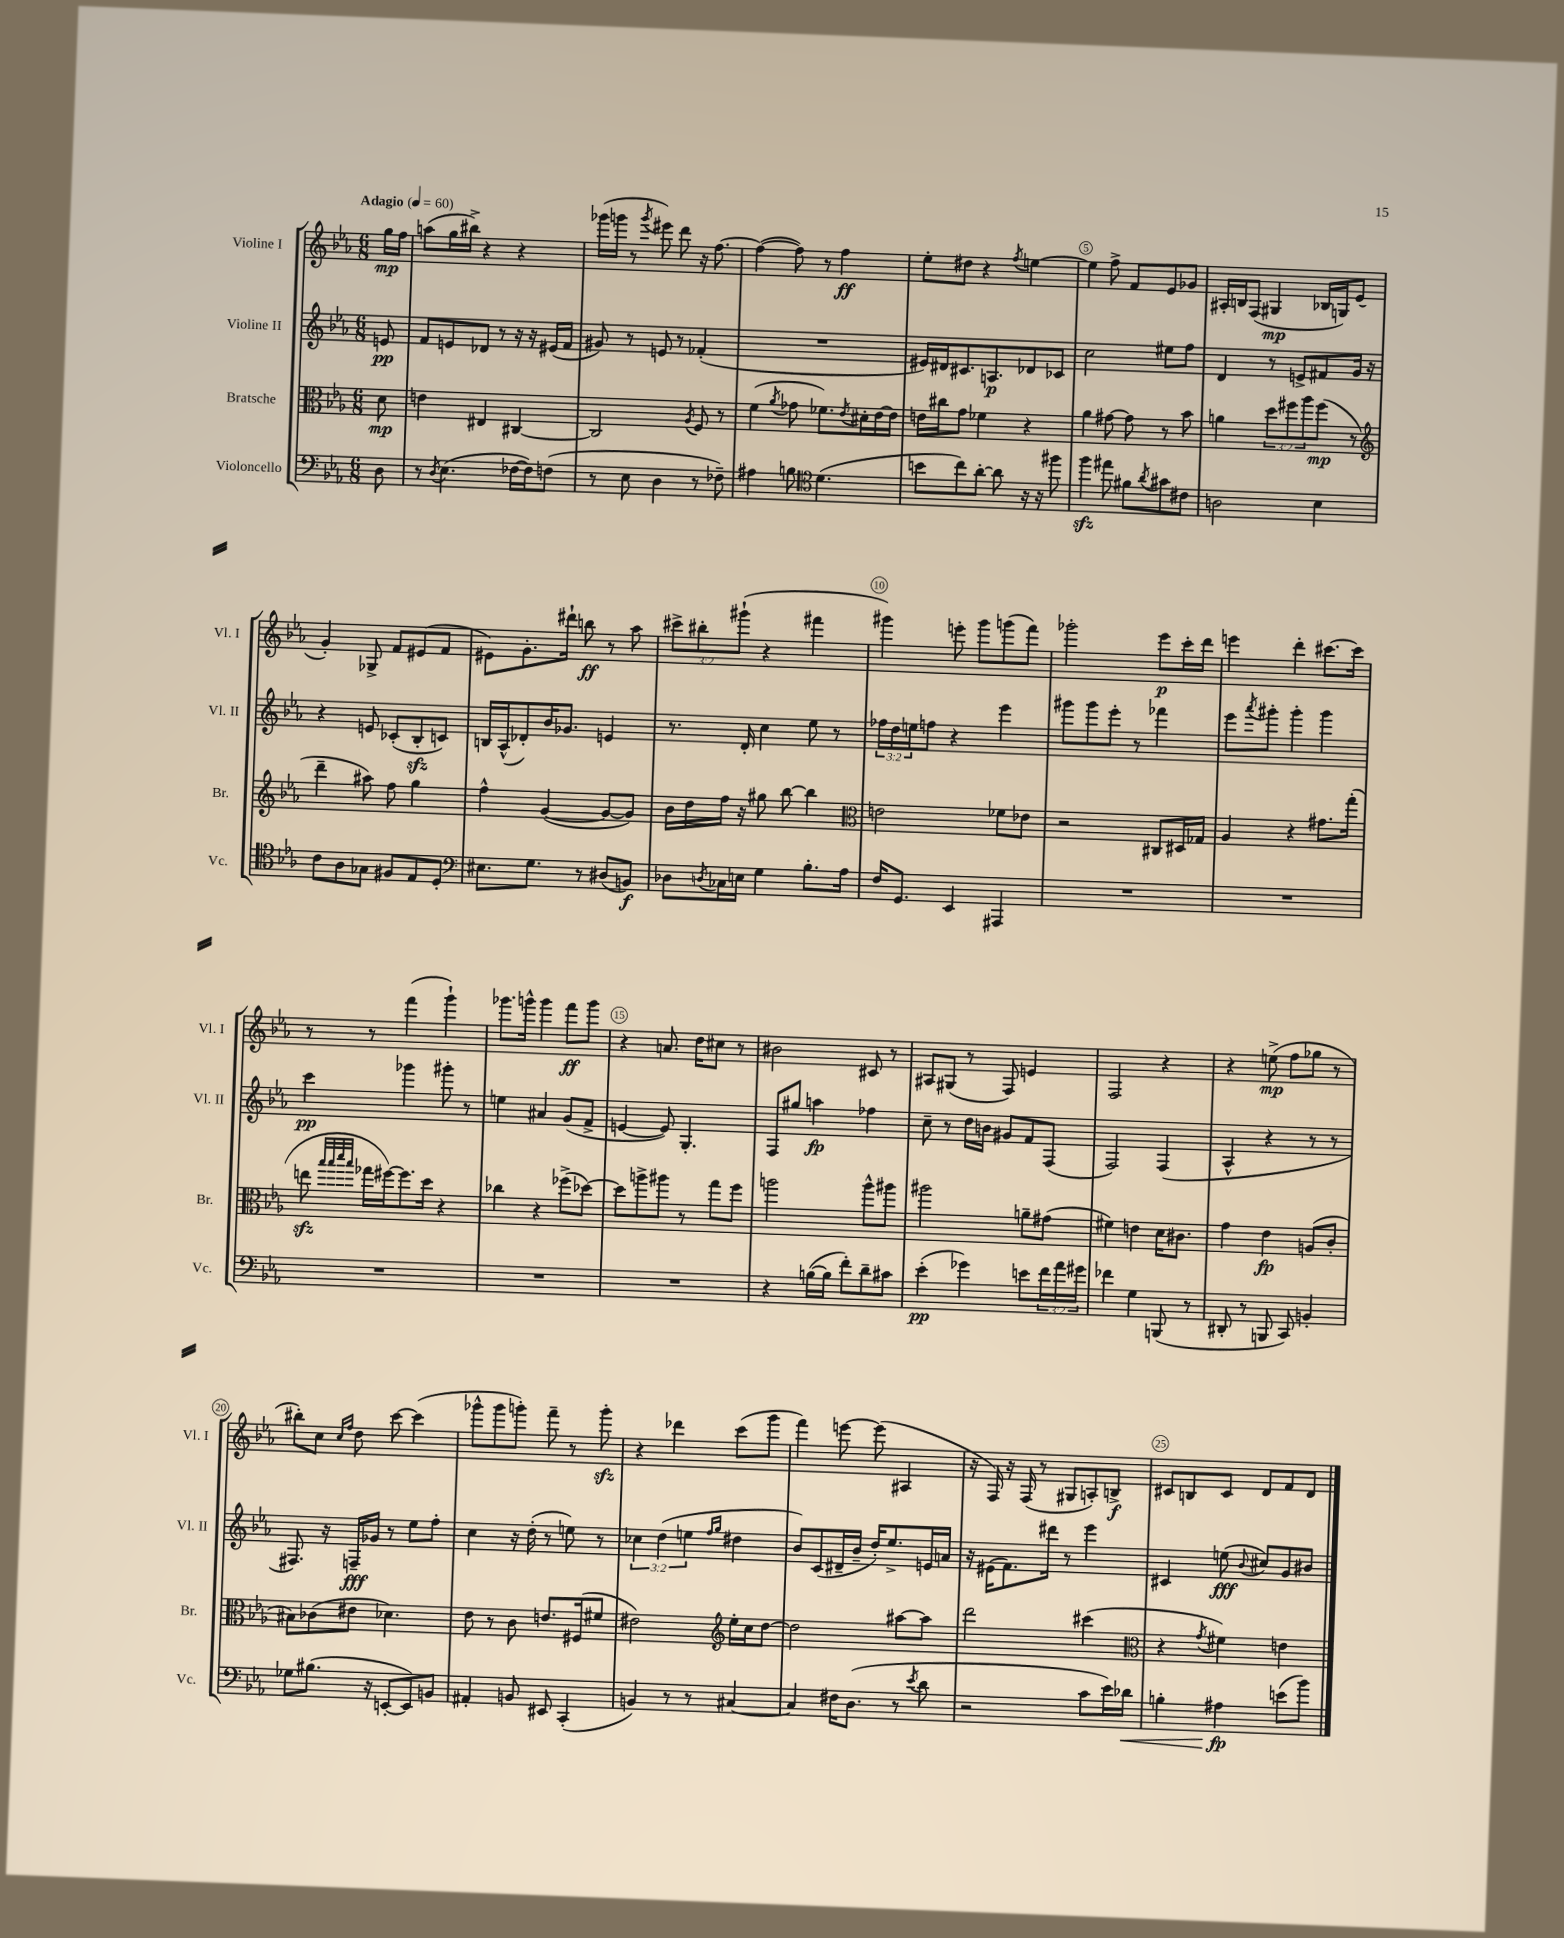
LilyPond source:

<<
\new StaffGroup <<
\new Staff = "s0" \with { instrumentName = "Violine I" shortInstrumentName = "Vl. I" } {
    \clef treble \key ees \major \numericTimeSignature \time 6/8 \override Staff.TupletNumber.text = #tuplet-number::calc-fraction-text \partial 8 \tempo "Adagio" 4 = 60
    g''16\mp f''16 |
    a''8( g''16 bis''16->) r4 r4 |
    ges'''16( g'''16 r8 \acciaccatura { g'''8 } eis'''8) d'''8 r16 f''8.~ |
    f''4~( f''8) r8 f''4\ff |
    ees''8-. dis''8 r4 \acciaccatura { f''8 } e''4~ |
    e''4 f''8-> f'8 ees'8 ges'8 |
    ais16-. b16 f8( gis4\mp bes16 g16) ees'8( |
    g'4-.) ges8-> f'8 eis'8( f'8 |
    eis'8) g'8.-. dis'''16-! b''8\ff r8 aes''8 |
    \tuplet 3/2 { cis'''8-> bis''8-. gis'''8-!( } r4 fis'''4 |
    gis'''4) e'''8-. gis'''8 g'''8( f'''8) |
    ges'''2-. ees'''8\p c'''16-. d'''16 |
    e'''4 d'''4-. cis'''8.~ cis'''16 |
    r8 r8 f'''4( g'''4-!) |
    ges'''8. g'''16-^ g'''4 f'''8\ff g'''8 |
    r4 a'8. d''16 cis''8 r8 |
    bis'2 cis'8 r8 |
    ais8 gis8( r8 f8) e'4 |
    f2 r4 |
    r4 e''8->\mp( f''8 ges''8 r8 |
    bis''8-.) c''8 \grace { c''16 f''16 } d''8 c'''8~ c'''4( |
    ges'''8-^ ges'''8 g'''8-.) f'''8-- r8 g'''8-.\sfz |
    r4 des'''4 c'''8( g'''8 |
    f'''4) e'''8~ e'''8( ais4 |
    r16 f16) r16 f16( r8 gis8 a8-.) b8->\f |
    cis'8 b8 cis'8 d'8 f'8 d'8 \bar "|." |
}
\new Staff = "s1" \with { instrumentName = "Violine II" shortInstrumentName = "Vl. II" } {
    \clef treble \key ees \major \numericTimeSignature \time 6/8 \override Staff.TupletNumber.text = #tuplet-number::calc-fraction-text \partial 8
    e'8\pp |
    f'8 e'8 des'8 r8 r16 r16 eis'16( f'16 |
    gis'8) r8 e'8 r8 fes'4-.( |
    R2. |
    eis'16) dis'16 cis'8. a8.\p des'8 ces'8 |
    c''2 eis''8 f''8 |
    d'4 r8 e'8-> fis'8 g'16 r16 |
    r4 e'8 ces'8-.( bes8-.\sfz c'8) |
    b16 aes16-^( des'8-.) bes'16 ges'8. e'4 |
    r8. d'16-. c''4 ees''8 r8 |
    \tuplet 3/2 { fes''16 d''16 e''16 } f''8 r4 ees'''4 |
    gis'''8 gis'''8 ees'''8-. r8 fes'''4 |
    ees'''8 \acciaccatura { aes'''8 } gis'''8-. gis'''4-. gis'''4 |
    c'''4\pp ges'''4 gis'''8-. r8 |
    e''4 ais'4 g'8( f'8-> |
    e'4~ e'8) g4.-. |
    f8 gis''8 a''4\fp fes''4 |
    c''8-- r8 d''16 b'16 gis'8 f'8 f8( |
    f2) f4( |
    aes4-^ r4 r8 r8 |
    fis8.) r16 f16--\fff ges'16 r8 ees''8 f''8-. |
    c''4 r16 d''16-.( r8 e''8) r8 |
    \tuplet 3/2 { ces''4 d''4( e''4 } \grace { f''16 g''16 } dis''4 |
    bes'8) c'8( dis'16-- bes'16-- d''16-.) ees''8.-> e'16 a'16 |
    r16 eis'16( f'8.) dis'''16 r8 ees'''4 |
    cis'4 e''8\fff( \appoggiatura { bes'8 } cis''8) g'8 bis'8 \bar "|." |
}
\new Staff = "s2" \with { instrumentName = "Bratsche" shortInstrumentName = "Br." } {
    \clef alto \key ees \major \numericTimeSignature \time 6/8 \override Staff.TupletNumber.text = #tuplet-number::calc-fraction-text \partial 8
    d'8\mp |
    e'4 eis4 cis4~ |
    cis2 \acciaccatura { aes8 } f8 r8 |
    f'4( \acciaccatura { aes'8 } ges'8 fes'8.) \acciaccatura { ees'8 } dis'16-. ees'16~ ees'16 |
    e'16 cis''16 g'8 fes'4 r4 |
    aes'4 gis'8~ gis'8 r8 bes'8 |
    a'4 \tuplet 3/2 { d''8 fis''8 aes''8 } fis''8\mp( r8 |
    \clef treble d'''4-- ais''8) f''8 g''4 |
    f''4-^ g'4~( g'8~ g'8) |
    bes'16 d''16 f''16 r16 gis''8 bes''8~ bes''4 |
    \clef alto e'2 fes'8 ees'8 |
    r2 cis8 dis16 ges16 |
    aes4 r4 gis'8. g''16-.( |
    e''8\sfz \grace { bes''32 bes''32 d'''32 bes''32 } ges''16 fis''16~) fis''8. d''16 r4 |
    ces''4 r4 fes''8->( des''8~) |
    des''8 a''8-> ais''8 r8 g''8 f''8 |
    a''2 a''8-^ ais''8 |
    ais''2 a'8-- gis'8( |
    fis'4) e'4 d'16 cis'8. |
    g'4 ees'4\fp a8( c'8-. |
    bis8) ces'8( eis'8 des'4.) |
    ees'8 r8 c'8 e'8. fis16( fis'8 |
    eis'2) \clef treble ees''16-. c''16 d''8~ |
    d''2 ais''8~ ais''8 |
    d'''2 cis'''4( |
    \clef alto r4 \acciaccatura { g'8 } fis'4) e'4 \bar "|." |
}
\new Staff = "s3" \with { instrumentName = "Violoncello" shortInstrumentName = "Vc." } {
    \clef bass \key ees \major \numericTimeSignature \time 6/8 \override Staff.TupletNumber.text = #tuplet-number::calc-fraction-text \partial 8
    d8 |
    r8 \acciaccatura { d8 } ees4.( fes16~ fes16) f8( |
    r8 ees8 d4 r8 fes8--) |
    ais4 b8 \clef tenor d'4.( |
    b'8 c''8) aes'8~-. aes'8 r16 r16 fis''8 |
    f''4\sfz eis''8 fis'8 \acciaccatura { aes'8 } gis'8 cis'8 |
    a2 bes4 |
    c'8 aes8 ges8 fis8 ees8 d8-. |
    \clef bass eis8. g8. r8 dis8( b,8\f) |
    des8 \acciaccatura { d8 } ces16 e16 g4 bes8.-. aes16 |
    f16 g,8. ees,4 ais,,4 |
    R2. |
    R2. |
    R2. |
    R2. |
    R2. |
    r4 b16~( b16 f'8-.) d'8-- cis'8 |
    ees'4-.\pp( ges'4) e'8 \tuplet 3/2 { f'16 aes'16 gis'16 } |
    fes'4 g4 b,,8( r8 |
    dis,8-. r8 b,,8 c,8) b,4-. |
    ges8 bis8.( r16 e,8~-. e,8) b,8 |
    ais,4-. b,8 eis,8 c,4-.( |
    b,4) r8 r8 cis4~ |
    cis4 fis16 d8.( r8 \acciaccatura { ees'8 } d'8 |
    r2 c'8 ees'16) des'16\< |
    b4-. ais4\fp\! e'8( bes'8) \bar "|." |
}
>>
>>
\layout { \context { \Score \override BarNumber.break-visibility = ##(#f #t #t) barNumberVisibility = #(every-nth-bar-number-visible 5) \override BarNumber.stencil = #(make-stencil-circler 0.1 0.3 ly:text-interface::print) } }
